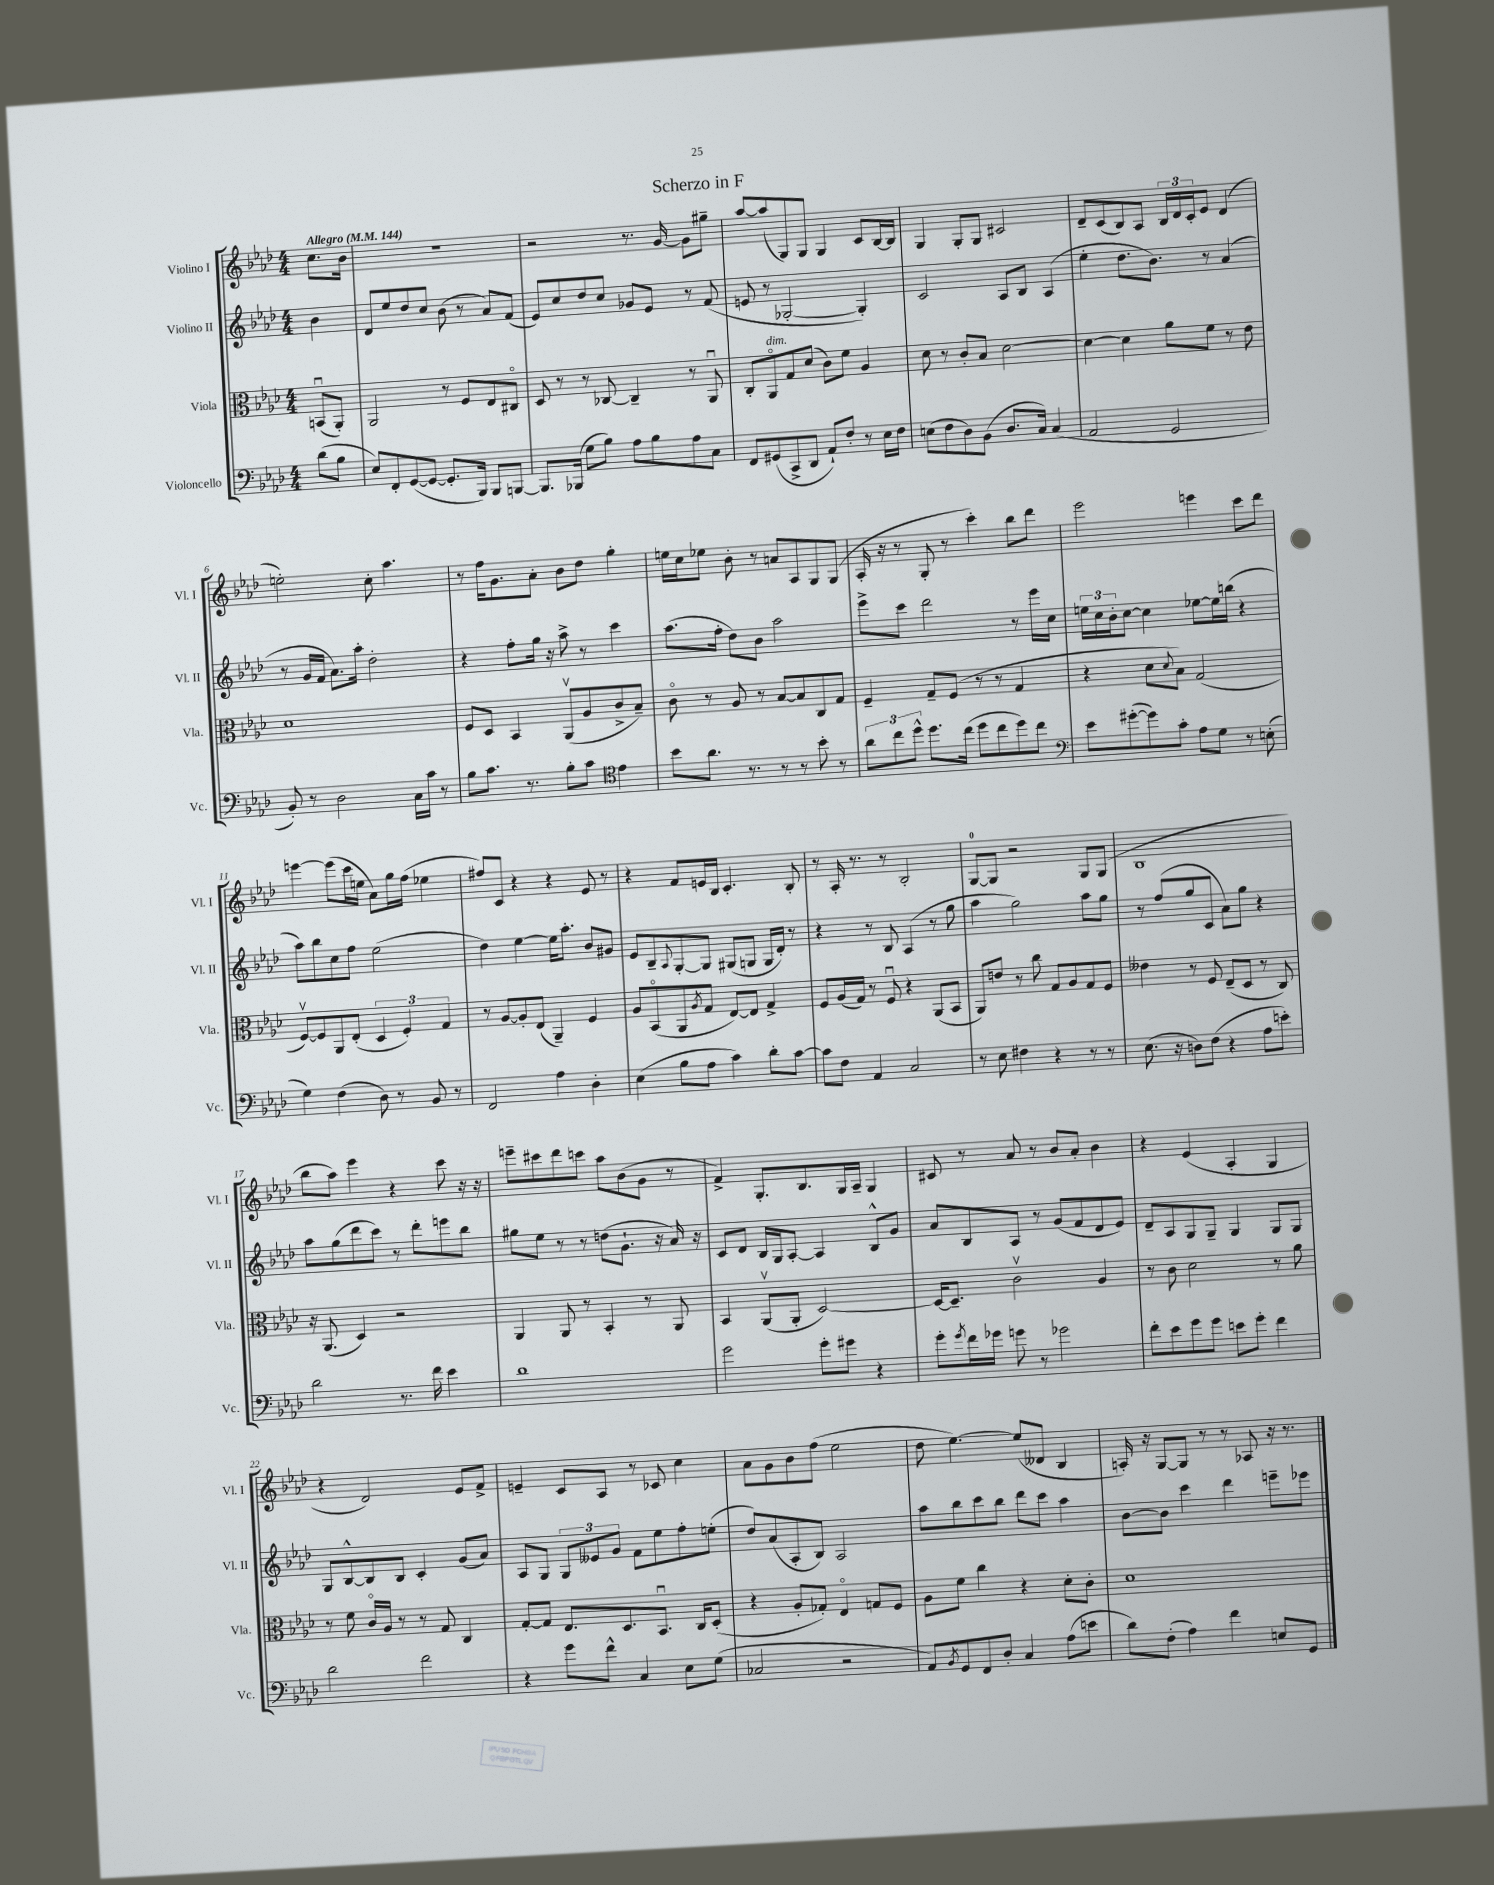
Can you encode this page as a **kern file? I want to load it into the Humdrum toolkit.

**kern	**kern	**kern	**kern
*staff4	*staff3	*staff2	*staff1
*clefF4	*clefC3	*clefG2	*clefG2
*k[b-e-a-d-]	*k[b-e-a-d-]	*k[b-e-a-d-]	*k[b-e-a-d-]
*M4/4	*M4/4	*M4/4	*M4/4
*MM144	*MM144	*MM144	*MM144
(8d-	(8BBu	4b-	8.cc
8B-	8AA-')	.	.
.	.	.	16b-
=	=	=	=
8E-)	2AA-	8d-	1r
8FF'	.	8ee-	.
([8GG	.	8dd-	.
8GG_	.	8cc	.
8.GG']	8r	(8b-	.
.	8F	8r	.
16BBB-)	.	.	.
8BBB-	8E-	8a-)	.
[8BBB	8C#o	(8f	.
=	=	=	=
8.BBB]	8D-	8e-)	2r
.	8r	8cc	.
(16BBB-	.	.	.
8G	8r	8dd-	.
8B-)	[8C-	8cc	.
8A-	4C-~]	8g-	8.r
8B-	.	8e-	.
.	.	.	[16g
8A-	8r	8r	8g]
8C	8AA-u	(8f	8gg#~
=	=	=	=
8FF	8C'	8e	[8aa-
(8GG#	8AA-o	8r	(8aa-]
8CC^	8G	[2G-'	8G)
8DD-	(8d-	.	8G
8AA-`)	8c)	.	4G
8F'	8f	.	.
8r	4A-	4G-'])	8c
16E-	.	.	[16B-
16F	.	.	16B-]
=	=	=	=
(8E	8d-	2c	4G
8F	8r	.	.
8D-)	8c'	.	8G'
(8BB-	8B-	.	8G
8.D-	[2d-	8A-	2c#
.	.	8B-	.
16C)	.	.	.
(4C	.	(4A-	.
=	=	=	=
2AA-	4d-_	4ee-'	8d-~
.	.	.	(8c
.	4d-]	8.dd-	8B-)
.	.	.	8A-
.	.	8.b-)	.
2GG	8a-	.	24B-
.	.	.	24d-
.	.	.	24c'
.	8f	8r	8e-
.	8r	(4a-	(4d-
.	8e-	.	.
=	=	=	=
8BB-')	1d-	8r	2ee')
8r	.	16g	.
.	.	16f	.
2D-	.	8.a-)	.
.	.	16aa-'	.
.	.	2dd-'	8cc'
.	.	.	4.aa-
16C	.	.	.
16c	.	.	.
8r	.	.	.
=	=	=	=
8B-	8F	4r	8r
8.c	8D-	.	16ff
.	.	.	8.g
.	4BB-	8ff'	.
8.r	.	.	.
.	.	16gg	8a-'
.	.	16r	.
8B-'	(8AA-v	8aa-^	8b-
8c	8A-	8r	8dd-
*clefC4	*	*	*
4e-	8c^	4ccc	4gg'
.	8B-~)	.	.
=	=	=	=
8b-	8co	(8.aa-	16ee
.	.	.	16cc
8.a-	8r	.	8ee-
.	.	16ff'	.
.	8A-	8dd-)	8b-'
8.r	.	.	.
.	8r	8b-	8r
8r	[8B-	2aa-	8a
8r	8B-]	.	8A-
8b-'	8C	.	8G
8r	8G	.	(8G
=	=	=	=
12a-	4F~	8eee-^	16A-'
.	.	.	16r
12cc	.	.	.
.	.	8ccc	8r
12dd-^^	.	.	.
8.dd-	8G~	2ddd-	8G'
.	(8F	.	8r
(16cc	.	.	.
8dd-	8r	.	4ccc')
8cc	8r	.	.
8dd-)	4G	8r	8bb-
8cc	.	16eee-	8ddd-
.	.	16cc	.
=	=	=	=
*clefF4	*	*	*
8e-	4r	24ee	2eee-
.	.	24cc	.
.	.	24b-'	.
([8g#'	.	[8cc	.
8g#])	8d-	4cc]	.
.	8qqd-	.	.
8c'	8B-)	.	.
8A-	(2G	[8ee-	4eee
8G	.	16ee-]	.
.	.	(16bb	.
8r	.	4r	8ccc
(8E'	.	.	8ddd-
=	=	=	=
4G)	[8Fv)	8aa-)	[4eee
.	8F]	8bb-	.
(4F	8AA-	8cc	(8eee]
.	(8E-'	8ff	16ccc
.	.	.	16ee
8D-)	6D-	(2ee-	8a-)
8r	.	.	16gg
.	6F')	.	.
.	.	.	(16ff
8BB-	.	.	4ee-
.	6G	.	.
8r	.	.	.
=	=	=	=
2FF	8r	4dd-)	8ff#)
.	[8A-	.	8c
.	8A-']	[4ee-	4r
.	(8E-	.	.
4A-	4AA-~)	16ee-]	4r
.	.	8.aa-'	.
4D-'	4F	8b-	8e-
.	.	8g#	8r
=	=	=	=
(4E-	8A-	8e-	4r
.	(8BB-o	8B-~	.
.	.	8qqA-	.
8B-	8AA-	[8G'	8f
.	8qA-	.	.
8A-	8G	8G]	16e
.	.	.	16B-
4c)	[8E-)	(8G#	4.c'
.	8E-]	8G	.
8d-'	4G^	16G	.
.	.	16d-')	.
[8c	.	8r	8B-'
=	=	=	=
8c]	8F	4r	8r
8F	(16A-	.	16A-'
.	16G)	.	8.r
4AA-	8r	8r	.
.	8Fu	8B-	8r
2C	4r	(4A-	2B-'
.	(8AA-	8r	.
.	8BB-	8gg	.
=	=	=	=
8r	8AA-)	4aa-	[8G
8E-	8e	.	8G]
4F#	8r	2gg)	2r
.	8cc	.	.
4r	8G	.	.
.	8A-	.	.
8r	8G	8aa-	8G
8r	8F	8gg	(8G
=	=	=	=
(8.E-	4e--	8r	1B-
.	.	(8ff	.
16r	.	.	.
8D)	8r	8gg	.
(8F	8F	8c	.
4r	(8E-~	8a-)	.
.	8D-	8gg	.
8A-	8r	4r	.
8e')	8C)	.	.
=	=	=	=
2d-	16r	8aa-	8bb-
.	(8.AA-	.	.
.	.	(8gg	8aa-)
.	4D-)	8ddd-	4eee-
.	.	8ccc)	.
8.r	2r	8r	4r
.	.	8ddd-'	.
16f	.	.	.
4e-	.	8eee	8ccc
.	.	8bb-	16r
.	.	.	16r
=	=	=	=
1d-	4AA-	8gg#	8eee~
.	.	8ee-	8ccc#
.	8AA-	8r	8ddd-
.	8r	8r	8ccc
.	4BB-'	(8dd	8aa-
.	.	8.g`	(8b-
.	8r	.	8g
.	.	16r	.
.	8AA-	16a-)	8r
.	.	16r	.
=	=	=	=
2g	4BB-	8c	4f^)
.	.	8d-	.
.	(8AA-v	16B-	8.G'
.	.	16G	.
.	8AA-'	[8A-'	.
.	.	.	8.B-
8g'	[2D-)	4A-]	.
8g#	.	.	16G
.	.	.	16A-~
4r	.	8B-^^	4G
.	.	8g	.
=	=	=	=
8g'	16D-_	8a-	8c#
.	8.D-~]	.	.
8qg	.	.	.
16f	.	8B-	8r
16g-	.	.	.
8g	2cv	8A-	8a-
8r	.	8r	8r
2g-	.	(8g	8b-
.	.	8f	8a-'
.	4A-	8d-	4b-
.	.	8e-)	.
=	=	=	=
8f'	8r	8d-~	4r
8e-	8c	8A-	.
8g	2d-	8G	(4e-
8g	.	8G~	.
8e	.	4G	4A-'
8g'	.	.	.
4f	8r	8G	4G
.	8a-	8G	.
=	=	=	=
2d-	8r	8G	4r
.	8f	[8B-^^	.
.	16co	8B-]	2d-)
.	16A-	.	.
.	8r	8B-	.
2f	8r	4c'	.
.	8G	.	.
.	4C	(8g	8e-
.	.	8a-)	8f^
=	=	=	=
4r	[8G'	8A-	4e~
.	8G]	8G	.
8g	8.E-	12G	8c
.	.	12e--	.
8f^^	.	.	8A-
.	.	12g	.
.	8.D-	.	.
4C	.	8f	8r
.	8.BB-u	8ee-	8c-
8E-	.	8ff'	4cc
.	16C	.	.
(8G	(8D-'	(8ee'	.
=	=	=	=
2C-	4r	8dd-)	8a-
.	.	(8a-	8g
.	8A-'	8A-'	8b-
.	8G-')	8B-)	(8ff
2r	4E-o	2A-	2ee-
.	8G	.	.
.	8F	.	.
=	=	=	=
8AA-)	8A-	8aa-	8dd-
8qBB-	.	.	.
8GG	8f	8bb-	[4.ee-)
8FF	4cc	8ccc	.
8D-'	.	8bb-	.
4C	4r	8ddd-	(8ee-]
.	.	8ccc	8d--
(8A-	8d-'	4aa-	4B-
8e	8c'	.	.
=	=	=	=
8d-)	1d-	[8b-	16A')
.	.	.	16r
(8F'	.	8b-]	[8G
4A-)	.	4ccc	8G]
.	.	.	8r
4f	.	4ddd-	8r
.	.	.	8A-
8E	.	8eee~	16r
.	.	.	8.r
8GG	.	8eee-	.
==	==	==	==
*-	*-	*-	*-
